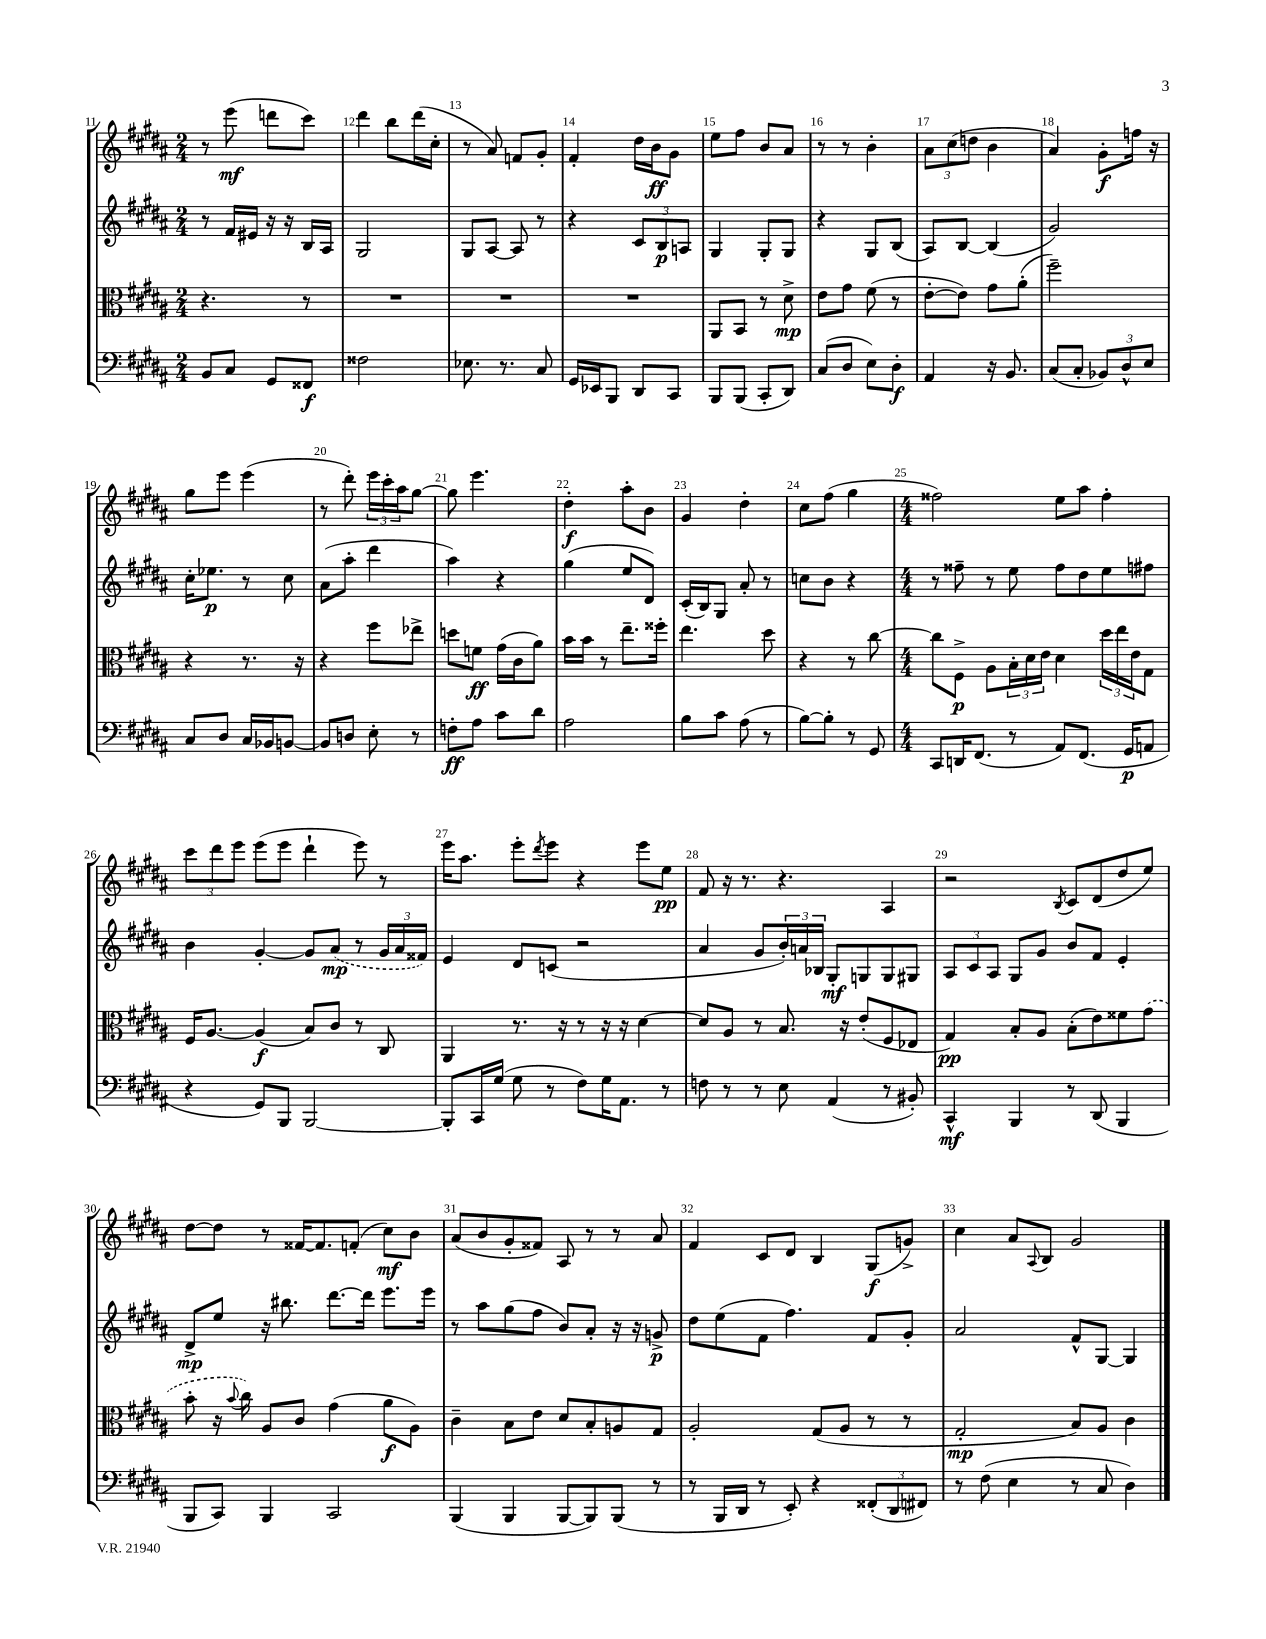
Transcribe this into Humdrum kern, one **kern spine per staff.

**kern	**dynam	**kern	**dynam	**kern	**dynam	**kern	**dynam
*part4	*part4	*part3	*part3	*part2	*part2	*part1	*part1
*staff4	*staff4	*staff3	*staff3	*staff2	*staff2	*staff1	*staff1
*clefF4	*	*clefC3	*	*clefG2	*	*clefG2	*
*k[f#c#g#d#a#]	*	*k[f#c#g#d#a#]	*	*k[f#c#g#d#a#]	*	*k[f#c#g#d#a#]	*
*M2/4	*	*M2/4	*	*M2/4	*	*M2/4	*
=11	=11	=11	=11	=11	=11	=11	=11
8BB/L	.	4.r	.	8r	.	8r	.
8C#/J	.	.	.	16f#/LL	.	(8eee\	mf
.	.	.	.	16e#X/JJ	.	.	.
8GG#/L	.	.	.	16r	.	8dddn\L	.
.	.	.	.	16r	.	.	.
8FF##X/J	f	8r	.	16B/LL	.	8ccc#\J)	.
.	.	.	.	16A#/JJ	.	.	.
=12	=12	=12	=12	=12	=12	=12	=12
2F##X\	.	2r	.	2G#/	.	4ddd#\	.
.	.	.	.	.	.	8bb\L	.
.	.	.	.	.	.	(16ddd#\L	.
.	.	.	.	.	.	16cc#'\JJ	.
=13	=13	=13	=13	=13	=13	=13	=13
8.E-X\	.	2r	.	8G#/L	.	8r	.
.	.	.	.	[8A#/J	.	8a#/)	.
8.r	.	.	.	.	.	.	.
.	.	.	.	8A#/]	.	8fn/L	.
8C#/	.	.	.	8r	.	8g#'/J	.
=14	=14	=14	=14	=14	=14	=14	=14
16GG#/LL	.	2r	.	4r	.	4f#'/	.
16EE-X/J	.	.	.	.	.	.	.
8BBB/J	.	.	.	.	.	.	.
8DD#/L	.	.	.	12c#/L	.	16dd#\LL	.
.	.	.	.	.	.	16b\J	ff
.	.	.	.	12B/	p	.	.
8CC#/J	.	.	.	.	.	8g#\J	.
.	.	.	.	12An/J	.	.	.
=15	=15	=15	=15	=15	=15	=15	=15
8BBB/L	.	8AA#/L	.	4G#/	.	8ee\L	.
(8BBB/J	.	8BB/J	.	.	.	8ff#\J	.
8CC#'/L	.	8r	.	8G#'/L	.	8b/L	.
8DD#/J)	.	8d#^\	mp	8G#/J	.	8a#/J	.
=16	=16	=16	=16	=16	=16	=16	=16
(8C#/L	.	8e\L	.	4r	.	8r	.
8D#/J	.	8g#\J	.	.	.	8r	.
8E\L)	.	(8f#\	.	8G#/L	.	4b'\	.
8D#'\J	f	8r	.	(8B/J	.	.	.
=17	=17	=17	=17	=17	=17	=17	=17
4AA#/	.	[8e'\L	.	8A#/L)	.	12a#\L	.
.	.	.	.	.	.	(12cc#\	.
.	.	8e\J])	.	[8B/J	.	.	.
.	.	.	.	.	.	12ddn\J	.
16r	.	8g#\L	.	(4B/]	.	4b\	.
8.BB/	.	.	.	.	.	.	.
.	.	(8a#'\J	.	.	.	.	.
=18	=18	=18	=18	=18	=18	=18	=18
(8C#/L	.	2ff#~\)	.	2g#/)	.	4a#/)	.
8C#'/J	.	.	.	.	.	.	.
12BB-X/L)	.	.	.	.	.	8g#'\L	f
12D#^^/	.	.	.	.	.	.	.
.	.	.	.	.	.	16ffn\Jk	.
12E/J	.	.	.	.	.	.	.
.	.	.	.	.	.	16r	.
!!LO:LB:g=z
=19	=19	=19	=19	=19	=19	=19	=19
8C#/L	.	4r	.	16cc#'\KL	.	8gg#\L	.
.	.	.	.	8.ee-X\J	p	.	.
8D#/J	.	.	.	.	.	8eee\J	.
16C#/LL	.	8.r	.	8r	.	(4eee\	.
16BB-X/J	.	.	.	.	.	.	.
[8BBn/J	.	.	.	8cc#\	.	.	.
.	.	16r	.	.	.	.	.
=20	=20	=20	=20	=20	=20	=20	=20
8BB/L]	.	4r	.	(8a#\L	.	8r	.
8Dn/J	.	.	.	8aa#'\J	.	8ddd#'\)	.
8E'\	.	8ff#\L	.	4ddd#\	.	24eee\LL	.
.	.	.	.	.	.	24ccc#'\	.
.	.	.	.	.	.	24aa#\J	.
8r	.	8ee-X^\J	.	.	.	[8gg#\J	.
=21	=21	=21	=21	=21	=21	=21	=21
8Fn'\L	ff	8ddn\L	.	4aa#\)	.	8gg#\]	.
8A#\J	.	8fn\J	ff	.	.	4.eee\	.
8c#\L	.	(16g#\LL	.	4r	.	.	.
.	.	16c#\J	.	.	.	.	.
8d#\J	.	8a#\J)	.	.	.	.	.
=22	=22	=22	=22	=22	=22	=22	=22
2A#\	.	16b\LL	.	(4gg#\	.	4dd#'\	f
.	.	16b\JJ	.	.	.	.	.
.	.	8r	.	.	.	.	.
.	.	8.ee~\L	.	8ee/L	.	8aa#'\L	.
.	.	.	.	8d#/J)	.	8b\J	.
.	.	16ff##X'\Jk	.	.	.	.	.
=23	=23	=23	=23	=23	=23	=23	=23
8B\L	.	4.ee\	.	(16c#'/LL	.	4g#/	.
.	.	.	.	16B/J)	.	.	.
8c#\J	.	.	.	8G#/J	.	.	.
(8A#\	.	.	.	8a#'/	.	4dd#'\	.
8r	.	8dd#\	.	8r	.	.	.
=24	=24	=24	=24	=24	=24	=24	=24
[8B\L)	.	4r	.	8ccn\L	.	8cc#\L	.
8B'\J]	.	.	.	8b\J	.	(8ff#\J	.
8r	.	8r	.	4r	.	4gg#\	.
8GG#/	.	[8cc#\	.	.	.	.	.
=25	=25	=25	=25	=25	=25	=25	=25
*M4/4	*	*M4/4	*	*M4/4	*	*M4/4	*
8CC#/L	.	8cc#\L]	.	8r	.	2ff##X\)	.
16DDn/K	.	8F#^\J	p	8ff##X~\	.	.	.
(8.FF#/J	.	.	.	.	.	.	.
.	.	8A#\L	.	8r	.	.	.
8r	.	24B'\L	.	8ee\	.	.	.
.	.	24d#\	.	.	.	.	.
.	.	24e\JJ	.	.	.	.	.
8AA#/L)	.	4d#\	.	8ff##\L	.	8ee\L	.
(8.FF#/J	.	.	.	8dd#\	.	8aa#\J	.
.	.	24dd#\LL	.	8ee\	.	4ff##'\	.
.	.	24ee\	.	.	.	.	.
16GG#/KL	p	.	.	.	.	.	.
.	.	24e\J	.	.	.	.	.
8AAn/J	.	8G#\J	.	8ff#X\J	.	.	.
!!LO:LB:g=z
=26	=26	=26	=26	=26	=26	=26	=26
4r	.	16F#/KL	.	4b\	.	12ccc#\L	.
.	.	[8.A#/J	.	.	.	.	.
.	.	.	.	.	.	12ddd#\	.
.	.	.	.	.	.	12eee\J	.
8GG#/L)	.	(4A#/]	f	[4g#'/	.	(8eee\L	.
8BBB/J	.	.	.	.	.	8eee\J	.
[2BBB/	.	8B/L)	.	8g#/L]	.	4ddd#`\	.
.	.	8c#/J	.	(8a#/J	mp	.	.
.	.	8r	.	8r	.	8eee\)	.
.	.	8C#/	.	24g#/LL	.	8r	.
.	.	.	.	24a#/	.	.	.
.	.	.	.	24f##X/JJ)	.	.	.
=27	=27	=27	=27	=27	=27	=27	=27
8BBB'/L]	.	4AA#/	.	4e/	.	16eee\KL	.
.	.	.	.	.	.	8.aa#\J	.
16CC#/L	.	.	.	.	.	.	.
(16G#/JJ	.	.	.	.	.	.	.
8G#\	.	8.r	.	8d#/L	.	8eee'\L	.
.	.	.	.	.	.	8qddd#/	.
8r	.	.	.	(8cn/J	.	8eee\J	.
.	.	16r	.	.	.	.	.
8F#\L)	.	8r	.	2r	.	4r	.
16G#\K	.	16r	.	.	.	.	.
8.AA#\J	.	16r	.	.	.	.	.
.	.	[4d#\	.	.	.	8eee\L	.
8r	.	.	.	.	.	8ee\J	pp
=28	=28	=28	=28	=28	=28	=28	=28
8Fn\	.	8d#/L]	.	4a#/	.	8f#/	.
8r	.	8A#/J	.	.	.	16r	.
.	.	.	.	.	.	8.r	.
8r	.	8r	.	8g#/L	.	.	.
8E\	.	8.B/	.	24b'/L)	.	4.r	.
.	.	.	.	24an/	.	.	.
.	.	.	.	24B-X/JJ	.	.	.
(4AA#/	.	.	.	8G#'/L	mf	.	.
.	.	16r	.	.	.	.	.
.	.	(8e'/L	.	8Gn/	.	.	.
8r	.	8F#/	.	8G/	.	4A#/	.
8BB#X'/)	.	8E-X/J	.	8G#X/J	.	.	.
=29	=29	=29	=29	=29	=29	=29	=29
4CC#^^/	mf	4G#/)	pp	12A#/L	.	2r	.
.	.	.	.	12c#/	.	.	.
.	.	.	.	12A#/J	.	.	.
4BBB/	.	8B'/L	.	8G#/L	.	.	.
.	.	8A#/J	.	8g#/J	.	.	.
.	.	.	.	.	.	8qB/	.
8r	.	(8B'\L	.	8b/L	.	8c#/L	.
(8DD#/	.	8e\)	.	8f#/J	.	(8d#/	.
4BBB/	.	8f##X\	.	4e'/	.	8dd#/	.
.	.	(8g#\J	.	.	.	8ee/J)	.
!!LO:LB:g=z
=30	=30	=30	=30	=30	=30	=30	=30
8BBB/L	.	8b'\	.	8d#^/L	mp	[8dd#\L	.
8CC#/J)	.	16r	.	8ee/J	.	8dd#\J]	.
.	.	8qqb/	.	.	.	.	.
.	.	16cc#\)	.	.	.	.	.
4BBB/	.	8A#/L	.	16r	.	8r	.
.	.	.	.	8.bb#X\	.	.	.
.	.	8c#/J	.	.	.	[16f##X/KL	.
.	.	.	.	.	.	8.f##/]	.
2CC#/	.	(4g#\	.	[8.ddd#\L	.	.	.
.	.	.	.	.	.	(8fn'/J	.
.	.	.	.	16ddd#\Jk]	.	.	.
.	.	8a#\L	f	8.eee\L	.	8cc#\L)	mf
.	.	8A#\J)	.	.	.	8b\J	.
.	.	.	.	16eee\Jk	.	.	.
=31	=31	=31	=31	=31	=31	=31	=31
(4BBB/	.	4c#~\	.	8r	.	(8a#/L	.
.	.	.	.	8aa#\L	.	8b/	.
4BBB/	.	8B\L	.	(8gg#\	.	8g#'/	.
.	.	8e\J	.	8ff#\J	.	8f##X/J)	.
[8BBB/L	.	8d#/L	.	8b/L)	.	8A#/	.
8BBB/])	.	8B'/	.	8a#'/J	.	8r	.
(8BBB/J	.	8An/	.	16r	.	8r	.
.	.	.	.	16r	.	.	.
8r	.	8G#/J	.	8gn^/	p	8a#/	.
=32	=32	=32	=32	=32	=32	=32	=32
8r	.	2A#'/	.	8dd#\L	.	4f#/	.
16BBB/LL	.	.	.	(8ee\	.	.	.
16DD#/JJ	.	.	.	.	.	.	.
8r	.	.	.	8f#\J	.	8c#/L	.
8EE'/)	.	.	.	4.ff#\)	.	8d#/J	.
4r	.	(8G#/L	.	.	.	4B/	.
.	.	8A#/J	.	.	.	.	.
(12FF##X'/L	.	8r	.	8f#/L	.	(8G#/L	f
12DD#/	.	.	.	.	.	.	.
.	.	8r	.	8g#'/J	.	8gn^/J)	.
12FF#X/J)	.	.	.	.	.	.	.
=33	=33	=33	=33	=33	=33	=33	=33
8r	.	2G#'/	mp	2a#/	.	4cc#\	.
(8F#\	.	.	.	.	.	.	.
4E\	.	.	.	.	.	8a#/L	.
.	.	.	.	.	.	8qqA#/	.
.	.	.	.	.	.	8B/J	.
8r	.	8B/L)	.	8f#^^/L	.	2g#/	.
8C#/	.	8A#/J	.	[8G#/J	.	.	.
4D#\)	.	4c#\	.	4G#/]	.	.	.
==	==	==	==	==	==	==	==
*-	*-	*-	*-	*-	*-	*-	*-
